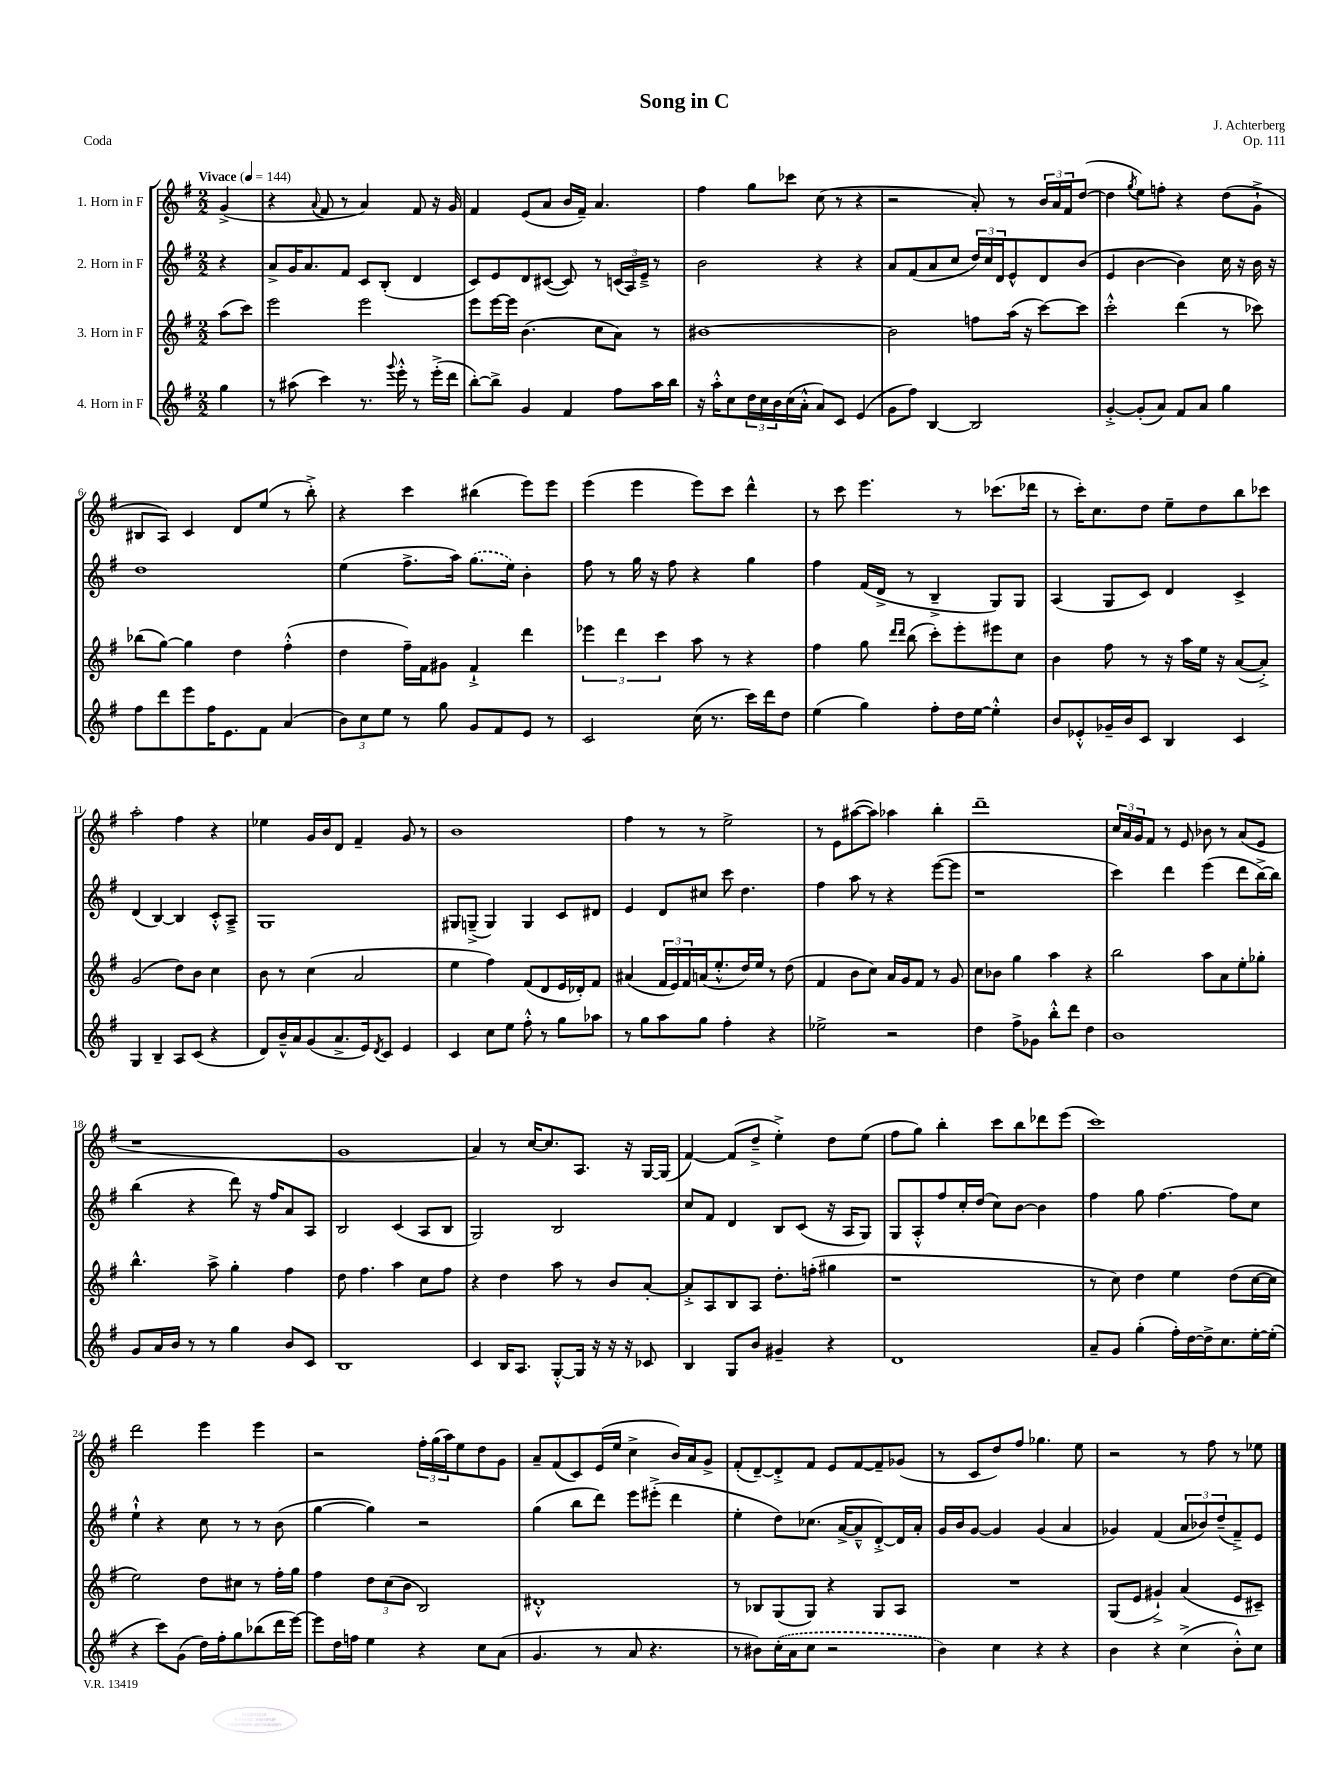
\header { title = "Song in C" composer = "J. Achterberg" opus = "Op. 111" piece = "Coda" }
<<
\new StaffGroup <<
\new Staff = "s0" \with { instrumentName = "1. Horn in F" } {
    \clef treble \key g \major \numericTimeSignature \time 2/2 \partial 4 \tempo "Vivace" 4 = 144
    g'4->( |
    r4 \appoggiatura { a'8 } fis'8 r8 a'4) fis'8 r16 g'16 |
    fis'4 e'8( a'8 b'16 fis'16--) a'4. |
    fis''4 g''8 ces'''8 c''8( r8 r4 |
    r2 a'8-.) r8 \tuplet 3/2 { b'16 a'16 fis'16 } d''8~( |
    d''4 \acciaccatura { g''8 } e''8) f''8-. r4 d''8( g'8-!-> |
    bis8 a8) c'4 d'8 e''8( r8 b''8-.->) |
    r4 c'''4 bis''4( e'''8) e'''8 |
    e'''4( e'''4 e'''8) c'''8 d'''4-^ |
    r8 c'''8 e'''4. r8 ces'''8.( des'''16 |
    r8 c'''16-.) c''8. d''8 e''8-- d''8 b''8 ces'''8 |
    a''2-. fis''4 r4 |
    ees''4 g'16 b'16 d'8 fis'4-- g'8 r8 |
    b'1 |
    fis''4 r8 r8 e''2-> |
    r8 e'8 ais''8~( ais''8) aes''4 b''4-. |
    d'''1-- |
    \tuplet 3/2 { c''16 a'16 g'16 } fis'8 r8 e'8 bes'8 r8 a'8( e'8 |
    r1 |
    g'1 |
    a'4) r8 c''16~ c''8. a8. r16 g16~ g16( |
    fis'4~) fis'8( d''8---> e''4-.->) d''8 e''8( |
    fis''8 g''8) b''4-. c'''8 b''8 des'''8 e'''8( |
    c'''1) |
    d'''2 e'''4 e'''4 |
    r2 \tuplet 3/2 { fis''16-. g''16( a''16) } e''8 d''8 g'8 |
    a'8-- fis'8( c'8) e'16( e''16 c''4-> b'16) a'16 g'8-> |
    fis'8-.( d'8~--) d'8-.-> fis'8 e'8 fis'8~ fis'8-- ges'8( |
    r8 c'8 d''8) fis''8 ges''4. e''8 |
    r2 r8 fis''8 r8 ees''8 \bar "|." |
}
\new Staff = "s1" \with { instrumentName = "2. Horn in F" } {
    \clef treble \key g \major \numericTimeSignature \time 2/2 \partial 4
    r4 |
    a'8-> g'16 a'8. fis'8 c'8 b8-.( d'4 |
    c'8) e'8 d'8 cis'8~( cis'8) r8 \tuplet 3/2 { c'16( a16) e'16---> } r8 |
    b'2 r4 r4 |
    a'8 fis'8( a'8 c''8 \tuplet 3/2 { d''16) c''16 d'16 } e'8-^ d'8 b'8( |
    e'4 b'4~ b'4) c''16 r16 b'16 r16 |
    d''1 |
    e''4( fis''8.-> a''16) \once \slurDashed g''8.( e''16) b'4-. |
    fis''8 r8 g''16 r16 fis''8 r4 g''4 |
    fis''4 fis'16( d'16-> r8 b4---> g8) g8 |
    a4( g8 c'8) d'4 c'4-> |
    d'4( b4~) b4 c'8-.-^ a8---> |
    g1 |
    gis8 g8--->( g4) g4 c'8 dis'8 |
    e'4 d'8 cis''8 c'''8 d''4. |
    fis''4 a''8 r8 r4 e'''8~( e'''8 |
    r1 |
    c'''4) d'''4 e'''4( d'''8 b''16~->) b''16 |
    b''4( r4 d'''8) r16 fis''16 a'8 a8 |
    b2 c'4( a8 b8 |
    g2) b2 |
    c''8 fis'8 d'4 b8 c'8( r16 a16 g8) |
    g8 a8-.-^ fis''8 c''16-. d''16( c''8) b'8~ b'4 |
    fis''4 g''8 fis''4.~ fis''8 c''8 |
    e''4-!-^ r4 c''8 r8 r8 b'8( |
    g''4~ g''4) r2 |
    g''4( b''8 d'''8) e'''8 eis'''8-.->( d'''4 |
    e''4-. d''8) ces''8.( a'16~-> a'8---^ d'8~-.->) d'16 a'16-. |
    g'16 b'16 g'8~ g'4 g'4( a'4 |
    ges'4) fis'4( \tuplet 3/2 { a'8 bes'8) d''8--( } fis'8--->) e'8 \bar "|." |
}
\new Staff = "s2" \with { instrumentName = "3. Horn in F" } {
    \clef treble \key g \major \numericTimeSignature \time 2/2 \partial 4
    a''8( c'''8) |
    e'''2 e'''2 |
    e'''8 e'''16~ e'''16 b'4.( c''8 a'8) r8 |
    bis'1~ |
    bis'2 f''8 a''16( r16 c'''8~) c'''8 |
    c'''2-.-^ d'''4( r8 ces'''8) |
    bes''8( g''8~) g''4 d''4 fis''4-.-^( |
    d''4 fis''16--) fis'16 gis'8 fis'4-!-> d'''4 |
    \tuplet 3/2 { ees'''4 d'''4 c'''4 } a''8 r8 r4 |
    fis''4 g''8 \grace { d'''16 d'''16 } b''8( c'''8-.) e'''8-. eis'''8 c''8 |
    b'4 fis''8 r8 r16 a''16 e''16 r16 a'8~( a'8-.->) |
    g'2( d''8) b'8 c''4 |
    b'8 r8 c''4( a'2 |
    e''4 fis''4) fis'8( d'8 e'16 des'16-.) fis'8 |
    ais'4( \tuplet 3/2 { fis'16 e'16) fis'16 } a'16( e''8.-.-^ d''16) e''16 r8 d''8( |
    fis'4 b'8 c''8) a'16 g'16 fis'8 r8 g'8 |
    c''8 bes'8 g''4 a''4 r4 |
    b''2 a''8 a'8 e''8-. ges''8-. |
    b''4.-^ a''8-> g''4-. fis''4 |
    d''8 fis''4. a''4 c''8 fis''8 |
    r4 d''4 a''8 r8 b'8 a'8~-. |
    a'8-.-> a8 b8 a8 d''8.-. f''16-.( gis''4 |
    r1 |
    r8 c''8) d''4 e''4 d''8( c''16~ c''16 |
    e''2) d''8 cis''8 r8 fis''16-. g''16 |
    fis''4 \tuplet 3/2 { d''8 c''8( b'8 } b2) |
    dis'1-.-^ |
    r8 bes8 g8( g8) r4 g8 a8 |
    R1 |
    g8( e'8 gis'4-!->) a'4( e'8 cis'8--) \bar "|." |
}
\new Staff = "s3" \with { instrumentName = "4. Horn in F" } {
    \clef treble \key g \major \numericTimeSignature \time 2/2 \partial 4
    g''4 |
    r8 ais''8( c'''4) r8. \appoggiatura { g'''8 } e'''16-.-^ r8 e'''16-.->( d'''16 |
    b''8~-.) b''8-> g'4 fis'4 fis''8 a''16 b''16 |
    r16 a''16-.-^ c''8 \tuplet 3/2 { d''16 c''16 b'16 } c''16( a'16-.-^ a'8) c'8 e'4( |
    g'8 fis''8) b4~ b2 |
    g'4~-.-> g'8-.( a'8) fis'8 a'8 g''4 |
    fis''8 d'''8 e'''8 fis''16 e'8. fis'8 a'4( |
    \tuplet 3/2 { b'8) c''8 e''8 } r8 g''8 g'8 fis'8 e'8 r8 |
    c'2 c''16( r8. c'''16) d'''16 d''8 |
    e''4( g''4) fis''8-. d''16 e''16~ e''4-.-^ |
    b'8 ees'8-.-^ ges'16-- b'16 c'8 b4 c'4 |
    g4 b4-- a8 c'8( r4 |
    d'8) b'16---^ a'16 g'8( a'8.-> e'16) \acciaccatura { d'8 } c'8 e'4 |
    c'4 c''8 e''8 fis''8-.-^ r8 g''8 aes''8 |
    r8 g''8 a''8 g''8 fis''4-. r4 |
    ees''2-> r2 |
    d''4 fis''8-> ges'8 b''8-.-^ d'''8 d''4 |
    b'1 |
    g'8 a'16 b'16 r8 r8 g''4 b'8 c'8 |
    b1 |
    c'4 b16 a8. g8~-.-^ g16 r16 r16 r16 ces'8 |
    b4 g8 b'8 gis'4-- r4 |
    d'1 |
    a'8-- g'8 g''4-.( fis''16-.) d''16~ d''16-> c''8. e''16~-. e''16-.( |
    r4 c'''8) g'8( d''16) fis''16-. g''8 bes''8( d'''16 e'''16~) |
    e'''8 d''16 f''16 e''4 r4 c''8 a'8( |
    g'4. r8 a'8 r4. |
    r8 bis'8) \once \slurDashed c''16-.( a'16 c''8 r2 |
    b'4) c''4 r4 r4 |
    b'4 r4 c''4->( b'8-.-^) c''8 \bar "|." |
}
>>
>>
